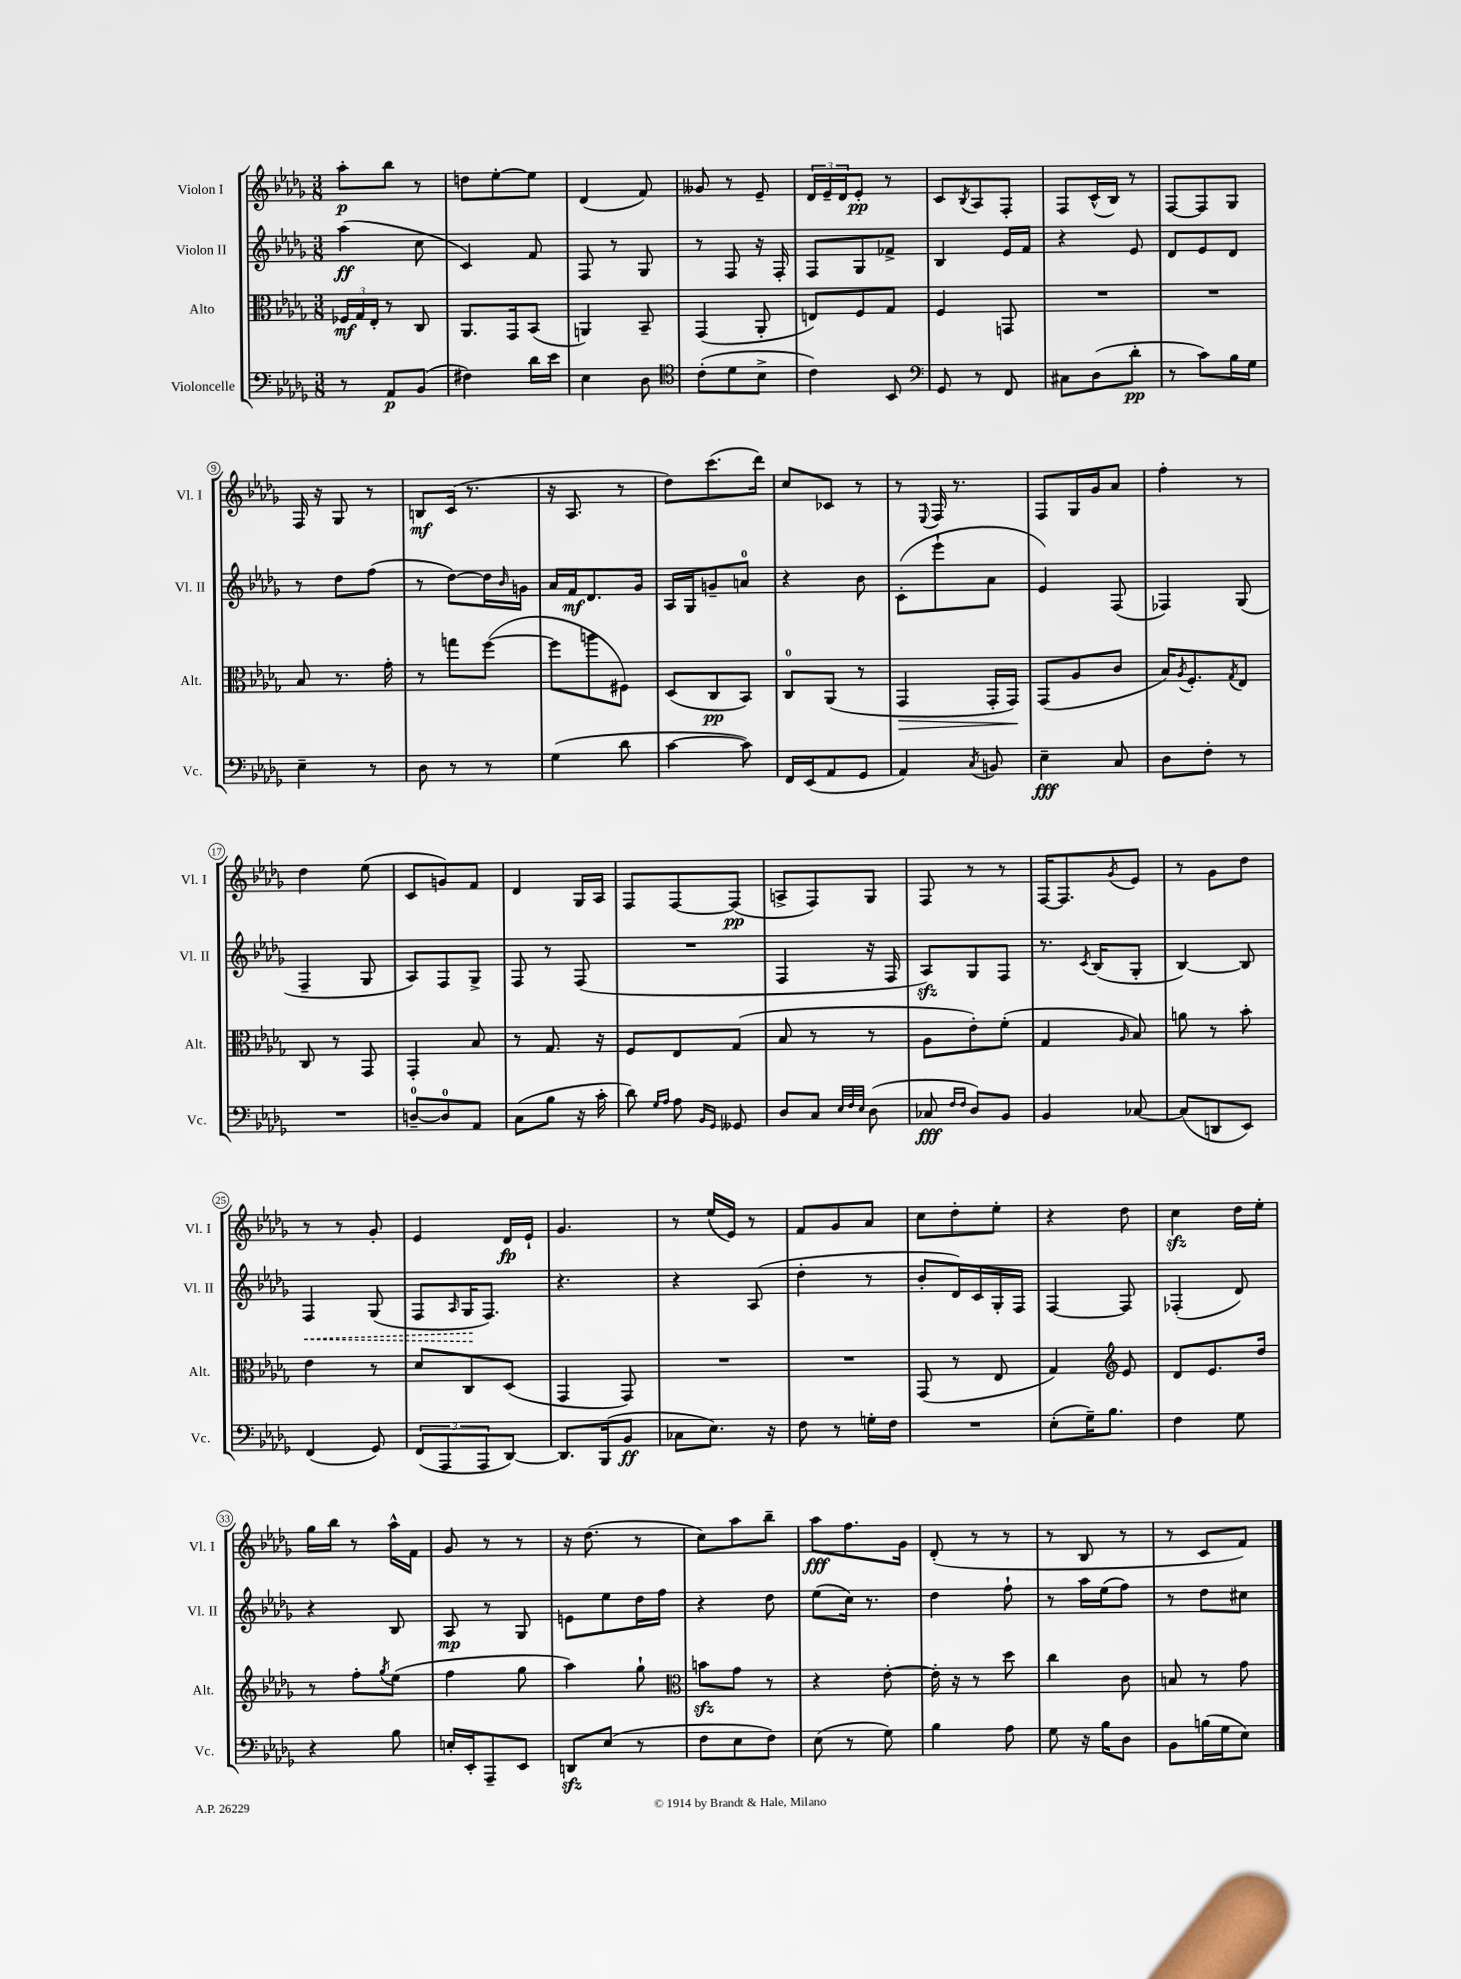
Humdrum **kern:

**kern	**dynam	**kern	**dynam	**kern	**dynam	**kern	**dynam
*part4	*part4	*part3	*part3	*part2	*part2	*part1	*part1
*staff4	*staff4	*staff3	*staff3	*staff2	*staff2	*staff1	*staff1
*I"Violoncelle	*	*I"Alto	*	*I"Violon II	*	*I"Violon I	*
*I'Vc.	*	*I'Alt.	*	*I'Vl. II	*	*I'Vl. I	*
*clefF4	*	*clefC3	*	*clefG2	*	*clefG2	*
*k[b-e-a-d-g-]	*	*k[b-e-a-d-g-]	*	*k[b-e-a-d-g-]	*	*k[b-e-a-d-g-]	*
*M3/8	*	*M3/8	*	*M3/8	*	*M3/8	*
=1	=1	=1	=1	=1	=1	=1	=1
8r	.	24F-X/LL	mf	(4aa-\	ff	8aa-'\L	p
.	.	24G-/	.	.	.	.	.
.	.	24E-'/JJ	.	.	.	.	.
8AA-/L	p	8r	.	.	.	8bb-\J	.
(8BB-/J	.	8C/	.	8cc\	.	8r	.
=2	=2	=2	=2	=2	=2	=2	=2
4F#X\)	.	8.AA-/L	.	4c/)	.	8ddn\L	.
.	.	.	.	.	.	[8ee-'\	.
.	.	16GG-/k	.	.	.	.	.
16d-\LL	.	(8BB-/J	.	8f/	.	8ee-\J]	.
16e-\JJ	.	.	.	.	.	.	.
=3	=3	=3	=3	=3	=3	=3	=3
4E-\	.	4AAn/)	.	8F/	.	(4d-/	.
.	.	.	.	8r	.	.	.
8D-\	.	8BB-~/	.	8G-/	.	8f/)	.
=4	=4	=4	=4	=4	=4	=4	=4
*clefC4	*	*	*	*	*	*	*
(8c'\L	.	(4GG-/	.	8r	.	8g--X/	.
8d-\	.	.	.	8F/	.	8r	.
8B-^\J	.	8AA-'/	.	16r	.	8e-~/	.
.	.	.	.	16F'/	.	.	.
=5	=5	=5	=5	=5	=5	=5	=5
4c\)	.	8En/L)	.	8F/L	.	24d-/LL	.
.	.	.	.	.	.	24e-~/	.
.	.	.	.	.	.	24d-/J	.
.	.	8F/	.	8G-/	.	8e-'/J	pp
8BB-/	.	8G-/J	.	8f-X^/J	.	8r	.
=6	=6	=6	=6	=6	=6	=6	=6
*clefF4	*	*	*	*	*	*	*
8GG-/	.	4F/	.	4B-/	.	8c/L	.
.	.	.	.	.	.	8qB-/	.
8r	.	.	.	.	.	8A-/	.
8FF/	.	8GGn/	.	16e-/LL	.	8F'/J	.
.	.	.	.	16f/JJ	.	.	.
=7	=7	=7	=7	=7	=7	=7	=7
8C#X\L	.	4.r	.	4r	.	8F/L	.
(8D-\	.	.	.	.	.	(16c^^/L	.
.	.	.	.	.	.	16B-/JJ)	.
8d-'\J	pp	.	.	8e-/	.	8r	.
=8	=8	=8	=8	=8	=8	=8	=8
8r	.	4.r	.	8d-/L	.	[8F/L	.
8c\L)	.	.	.	8e-/	.	8F/]	.
16B-\L	.	.	.	8d-/J	.	8G-/J	.
16G-\JJ	.	.	.	.	.	.	.
!!LO:LB:g=z
=9	=9	=9	=9	=9	=9	=9	=9
4E-~\	.	8B-/	.	8r	.	16F/	.
.	.	.	.	.	.	16r	.
.	.	8.r	.	8dd-\L	.	8G-/	.
8r	.	.	.	(8ff\J	.	8r	.
.	.	16g-'\	.	.	.	.	.
=10	=10	=10	=10	=10	=10	=10	=10
8D-\	.	8r	.	8r	.	8Bn/L	mf
8r	.	8ggn\L	.	[8dd-\L)	.	(16c/Jk	.
.	.	.	.	.	.	8.r	.
8r	.	([8ff\J	.	16dd-\L]	.	.	.
.	.	.	.	16qqb-/	.	.	.
.	.	.	.	16gn\JJ	.	.	.
=11	=11	=11	=11	=11	=11	=11	=11
(4G-\	.	8ff\L]	.	16a-/LL	.	16r	.
.	.	.	.	16f/J	mf	8.A-/	.
.	.	8aan\	.	8.d-/	.	.	.
8d-\	.	8F#X\J)	.	.	.	8r	.
.	.	.	.	16g-/Jk	.	.	.
=12	=12	=12	=12	=12	=12	=12	=12
[4c\	.	(8D-/L	.	16A-/LL	.	8dd-\L)	.
.	.	.	.	16G-/J	.	.	.
.	.	8C/	pp	8gn~/	.	(8.ccc\	.
8c\])	.	8BB-/J)	.	8an/J	.	.	.
.	.	.	.	.	.	16ddd-\Jk)	.
=13	=13	=13	=13	=13	=13	=13	=13
16FF/LL	.	8C/L	.	4r	.	8cc/L	.
(16EE-/J	.	.	.	.	.	.	.
8AA-/	.	(8AA-/J	.	.	.	8c-X/J	.
8GG-/J	.	8r	.	8b-\	.	8r	.
=14	=14	=14	=14	=14	=14	=14	=14
!	!	!	!LO:HP:b	!	!	!	!
4AA-/)	.	4GG-/	>	(8c'\L	.	8r	.
.	.	.	.	.	.	8qqE-/	.
.	.	.	.	8eee-`\	.	16F/	.
.	.	.	.	.	.	8.r	.
8qC/	.	.	.	.	.	.	.
8BBn/	.	16GG-'/LL	.	8a-\J	.	.	.
.	.	16GG-/JJ)	.	.	.	.	.
.	.	.	]	.	.	.	.
=15	=15	=15	=15	=15	=15	=15	=15
4E-~\	fff	(8GG-/L	.	4e-/)	.	8F/L	.
.	.	8A-/	.	.	.	16G-/L	.
.	.	.	.	.	.	16g-/J	.
8C/	.	8c/J	.	(8F/	.	8a-/J	.
=16	=16	=16	=16	=16	=16	=16	=16
8D-\L	.	16B-/KL)	.	4F-X/)	.	4ff'\	.
.	.	8qA-/	.	.	.	.	.
.	.	8.F'/	.	.	.	.	.
8F'\J	.	.	.	.	.	.	.
.	.	8qG-/	.	.	.	.	.
8r	.	8E-/J	.	(8G-/	.	8r	.
!!LO:LB:g=z
=17	=17	=17	=17	=17	=17	=17	=17
4.r	.	8C/	.	4F~/	.	4dd-\	.
.	.	8r	.	.	.	.	.
.	.	8GG-/	.	8G-/	.	(8ee-\	.
=18	=18	=18	=18	=18	=18	=18	=18
[8Dn~/L	.	4GG-'/	.	8A-/L)	.	8c/L	.
8D/]	.	.	.	8F/	.	8gn/)	.
8AA-/J	.	8B-/	.	8G-^/J	.	8f/J	.
=19	=19	=19	=19	=19	=19	=19	=19
(8C\L	.	8r	.	8F/	.	4d-/	.
8B-\J	.	8.G-/	.	8r	.	.	.
16r	.	.	.	(8F/	.	16G-/LL	.
16c'\	.	16r	.	.	.	16A-/JJ	.
=20	=20	=20	=20	=20	=20	=20	=20
8d-\)	.	8F/L	.	4.r	.	8F/L	.
16qqG-/LL	.	.	.	.	.	.	.
16qqA-/JJ	.	.	.	.	.	.	.
8A-\	.	8E-/	.	.	.	[8F/	.
16qqBB-/LL	.	.	.	.	.	.	.
16qqGG-/JJ	.	.	.	.	.	.	.
8GG--X/	.	(8G-/J	.	.	.	(8F/J]	pp
=21	=21	=21	=21	=21	=21	=21	=21
8D-/L	.	8B-/	.	4F/	.	8An^/L	.
8C/J	.	8r	.	.	.	8F/)	.
32qqE-/LLL	.	.	.	.	.	.	.
32qqF/	.	.	.	.	.	.	.
32qqE-/JJJ	.	.	.	.	.	.	.
(8D-\	.	8r	.	16r	.	8G-/J	.
.	.	.	.	16F/	.	.	.
=22	=22	=22	=22	=22	=22	=22	=22
8C-X/	fff	8A-\L	.	8A-zz/L)	.	8F/	.
16qqF/LL	.	.	.	.	.	.	.
16qqF/JJ	.	.	.	.	.	.	.
8D-/L)	.	8e-'\)	.	8G-/	.	8r	.
8BB-/J	.	(8f'\J	.	8F/J	.	8r	.
=23	=23	=23	=23	=23	=23	=23	=23
4BB-/	.	4G-/	.	8.r	.	[16F/KL	.
.	.	.	.	.	.	8.F/]	.
.	.	.	.	8qc/	.	.	.
.	.	.	.	(16B-/KL	.	.	.
.	.	16qqA-/	.	.	.	8qg-/	.
[8C-X/	.	8B-/)	.	8G-'/J	.	8e-/J	.
=24	=24	=24	=24	=24	=24	=24	=24
(8C-/L]	.	8an\	.	[4B-/)	.	8r	.
8DDn/	.	8r	.	.	.	8g-\L	.
8EE-/J)	.	8b-'\	.	8B-/]	.	8dd-\J	.
!!LO:LB:g=z
=25	=25	=25	=25	=25	=25	=25	=25
!	!	!	!	!	!LO:HP:b	!	!
(4FF/	.	4e-\	.	4F/	<	8r	.
.	.	.	.	.	.	8r	.
8GG-/)	.	8r	.	(8G-/	.	8g-'/	.
=26	=26	=26	=26	=26	=26	=26	=26
(12FF/L	.	8d-/L	.	8F/L	.	4e-/	.
12AAA-/	.	.	.	.	.	.	.
.	.	.	.	16qqA-/	.	.	.
.	.	8C/	.	16G-/K	.	.	.
12AAA-/	.	.	.	.	.	.	.
.	.	.	.	8.F/J)	[	.	.
[8DD-/J)	.	(8D-/J	.	.	.	16d-/LL	fp
.	.	.	.	.	.	16e-`/JJ	.
=27	=27	=27	=27	=27	=27	=27	=27
8.DD-/L]	.	4GG-/	.	4.r	.	4.g-/	.
(16BBB-/k	.	.	.	.	.	.	.
8BB-/J	ff	8GG-/)	.	.	.	.	.
=28	=28	=28	=28	=28	=28	=28	=28
8C-X\L	.	4.r	.	4r	.	8r	.
8.E-\J)	.	.	.	.	.	(16ee-/LL	.
.	.	.	.	.	.	16e-/JJ)	.
.	.	.	.	(8A-/	.	8r	.
16r	.	.	.	.	.	.	.
=29	=29	=29	=29	=29	=29	=29	=29
8F\	.	4.r	.	4dd-'\	.	8f/L	.
8r	.	.	.	.	.	8g-/	.
16Gn'\LL	.	.	.	8r	.	8a-/J	.
16F\JJ	.	.	.	.	.	.	.
=30	=30	=30	=30	=30	=30	=30	=30
4.r	.	(8GG-/	.	8b-'/L	.	8cc\L	.
.	.	8r	.	16d-/L)	.	8dd-'\	.
.	.	.	.	16c/	.	.	.
.	.	8E-/	.	16G-'/	.	8ee-'\J	.
.	.	.	.	16F/JJ	.	.	.
=31	=31	=31	=31	=31	=31	=31	=31
(8E-'\L	.	4G-/)	.	[4F/	.	4r	.
16G-~\K)	.	.	.	.	.	.	.
8.B-\J	.	.	.	.	.	.	.
*	*	*clefG2	*	*	*	*	*
.	.	8e-/	.	8F/]	.	8dd-\	.
=32	=32	=32	=32	=32	=32	=32	=32
4F\	.	8d-/L	.	(4F-X'/	.	4cczz\	.
.	.	8.e-/	.	.	.	.	.
8G-\	.	.	.	8d-/)	.	16dd-\LL	.
.	.	16dd-/Jk	.	.	.	16ee-'\JJ	.
!!LO:LB:g=z
=33	=33	=33	=33	=33	=33	=33	=33
4r	.	8r	.	4r	.	16gg-\LL	.
.	.	.	.	.	.	16bb-\JJ	.
.	.	8ff'\L	.	.	.	8r	.
.	.	8qgg-/	.	.	.	.	.
8B-\	.	(8ee-\J	.	8B-/	.	16aa-^^\LL	.
.	.	.	.	.	.	16f\JJ	.
=34	=34	=34	=34	=34	=34	=34	=34
16En'/LL	.	4ff\	.	8A-/	mp	8g-/	.
16EE-'/J	.	.	.	.	.	.	.
8AAA-~/	.	.	.	8r	.	8r	.
8EE-/J	.	8gg-\	.	8G-/	.	8r	.
=35	=35	=35	=35	=35	=35	=35	=35
8DDnzz/L	.	4aa-\)	.	8en\L	.	16r	.
.	.	.	.	.	.	(8.dd-\	.
(8E-/J	.	.	.	8ee-\	.	.	.
8r	.	8gg-`\	.	16dd-\L	.	8r	.
.	.	.	.	16ff\JJ	.	.	.
=36	=36	=36	=36	=36	=36	=36	=36
*	*	*clefC3	*	*	*	*	*
8F\L	.	8bnzz\L	.	4r	.	8cc\L)	.
8E-\	.	8g-\J	.	.	.	8aa-\	.
8F\J)	.	8r	.	8dd-\	.	8bb-~\J	.
=37	=37	=37	=37	=37	=37	=37	=37
(8E-\	.	4r	.	(8ee-\L	.	8aa-\L	fff
8r	.	.	.	16cc\Jk)	.	8.ff\	.
.	.	.	.	8.r	.	.	.
8G-\)	.	[8e-'\	.	.	.	.	.
.	.	.	.	.	.	16g-\Jk	.
=38	=38	=38	=38	=38	=38	=38	=38
4B-\	.	16e-'\]	.	4dd-\	.	(8d-'/	.
.	.	16r	.	.	.	.	.
.	.	8r	.	.	.	8r	.
8A-\	.	8dd-\	.	8ff`\	.	8r	.
=39	=39	=39	=39	=39	=39	=39	=39
8G-\	.	4cc\	.	8r	.	8r	.
16r	.	.	.	16aa-\LL	.	8B-/	.
16B-\KL	.	.	.	(16ee-\J	.	.	.
8D-\J	.	8c\	.	8ff\J)	.	8r	.
=40	=40	=40	=40	=40	=40	=40	=40
8BB-\L	.	8Bn/	.	8r	.	8r	.
(16Bn\L	.	8r	.	8dd-\L	.	8c/L	.
16G-\J	.	.	.	.	.	.	.
8E-\J)	.	8g-\	.	8cc#X\J	.	8f/J)	.
==	==	==	==	==	==	==	==
*-	*-	*-	*-	*-	*-	*-	*-
